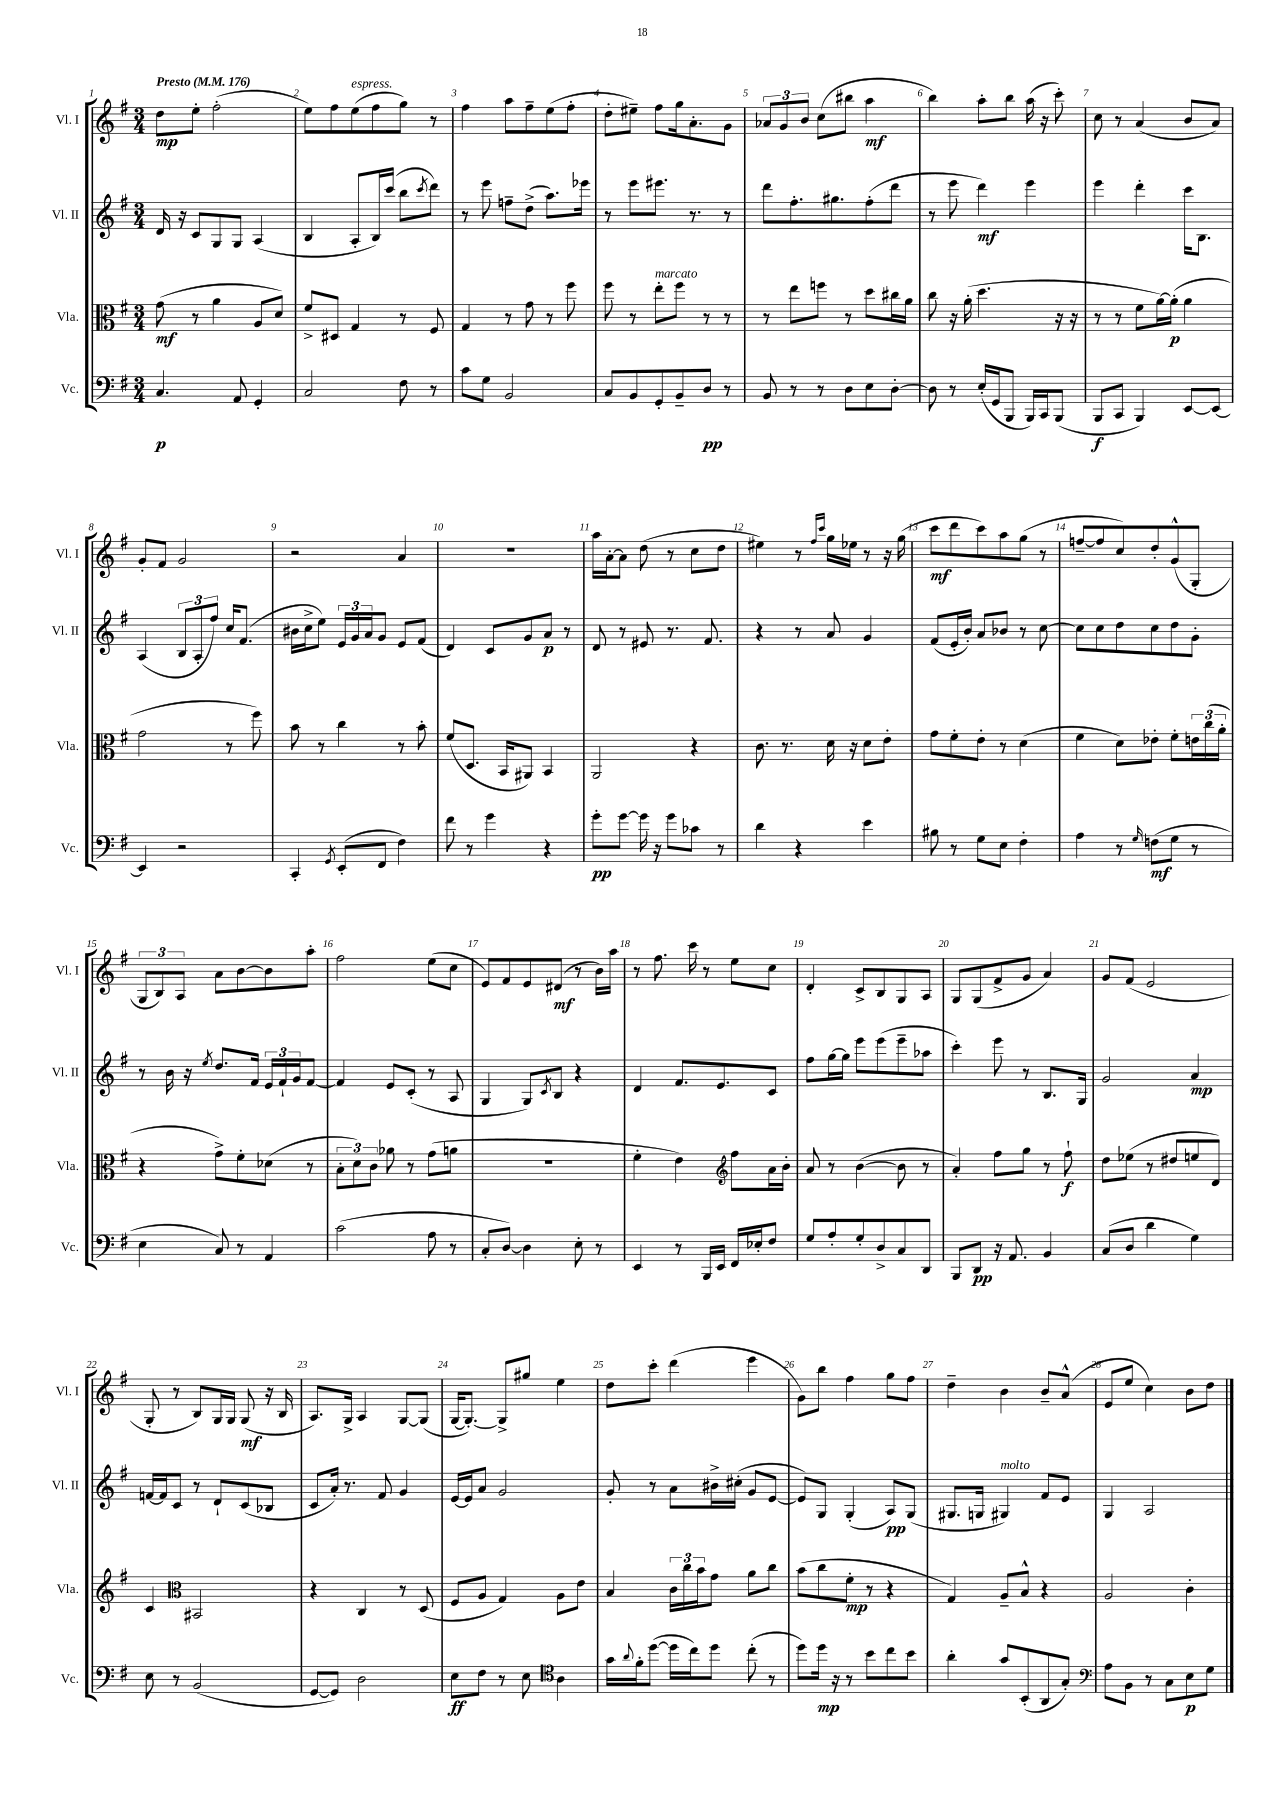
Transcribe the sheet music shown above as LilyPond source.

<<
\new StaffGroup <<
\new Staff = "s0" \with { instrumentName = "Vl. I" shortInstrumentName = "Vl. I" } {
    \clef treble \key g \major \numericTimeSignature \time 3/4 \tempo "Presto" 4 = 176
    d''8\mp e''8-. fis''2-.( |
    e''8) fis''8 e''8^\markup { \italic "espress." }( fis''8 g''8) r8 |
    fis''4 a''8 fis''8-- e''8( fis''8-. |
    d''8-. eis''8--) fis''8 g''16 a'8.-. g'8 |
    \tuplet 3/2 { aes'8 g'8 b'8 } c''8( bis''8 a''4\mf |
    b''4) a''8-. b''8 a''16( r16 c'''8-.) |
    c''8 r8 a'4( b'8 a'8) |
    g'8-. fis'8 g'2 |
    r2 a'4 |
    R2. |
    a''16 a'16~-. a'8 d''8( r8 c''8 d''8 |
    eis''4) r8 \grace { fis''16 c'''16 } g''16 ees''16 r8 r16 g''16( |
    c'''8\mf d'''8 c'''8) a''8 g''8( r8 |
    f''8~-- f''8 c''8) d''8-. g'8-^( g8-. |
    \tuplet 3/2 { g8 b8) a8 } a'8 b'8~ b'8 a''8-. |
    fis''2 e''8( c''8 |
    e'8) fis'8 e'8 dis'8\mf( r8 b'16) a''16 |
    r8 fis''8. c'''16 r8 e''8 c''8 |
    d'4-. c'8-> b8 g8 a8 |
    g8 g8( fis'8-> g'8 a'4) |
    g'8 fis'8( e'2 |
    g8-. r8 b8) g16 g16 g8\mf( r16 b16 |
    a8.) g16-> a4 g8~ g8( |
    g16~ g8.~-.) g8-> gis''8 e''4 |
    d''8 c'''8-. d'''4( e'''4 |
    g'8) b''8 fis''4 g''8 fis''8 |
    d''4-- b'4 b'8-- a'8-^( |
    e'8 e''8 c''4) b'8 d''8 \bar "|." |
}
\new Staff = "s1" \with { instrumentName = "Vl. II" shortInstrumentName = "Vl. II" } {
    \clef treble \key g \major \numericTimeSignature \time 3/4
    d'16 r16 c'8 g8 g8 a4( |
    b4 a8-. b16) c'''16( b''8 \acciaccatura { c'''8 } d'''8) |
    r8 e'''8 f''8-- d''8->( a''8.) ees'''16 |
    r8 e'''8 eis'''8. r8. r8 |
    d'''8 fis''8.-. gis''8. fis''8-.( d'''8 |
    r8 e'''8 d'''4\mf) e'''4 |
    e'''4 d'''4-. c'''16 b8. |
    a4( \tuplet 3/2 { b8 a8-. fis''8) } c''16 fis'8.( |
    bis'16 c''16-> e''8) \tuplet 3/2 { e'16 g'16 a'16 } g'8 e'8 fis'8( |
    d'4) c'8 g'8 a'8\p r8 |
    d'8 r8 eis'8 r8. fis'8. |
    r4 r8 a'8 g'4 |
    fis'8( e'16-. b'16-.) a'8 bes'8 r8 c''8~ |
    c''8 c''8 d''8 c''8 d''8 g'8-. |
    r8 b'16 r16 \acciaccatura { e''8 } d''8. fis'16 \tuplet 3/2 { e'16 fis'16-! g'16 } fis'8~ |
    fis'4 e'8 c'8-.( r8 a8 |
    g4 g8) \acciaccatura { c'8 } b8 r4 |
    d'4 fis'8. e'8. c'8 |
    fis''8 g''16~ g''16 e'''8 e'''8( e'''8-- aes''8 |
    c'''4-.) e'''8 r8 b8. g16 |
    g'2 a'4\mp |
    f'16~ f'16 c'8 r8 d'8-! c'8( bes8 |
    c'8 a'16-.) r8. fis'8 g'4 |
    e'16~ e'16 a'8 g'2 |
    g'8-. r8 a'8 bis'16-> cis''16-.( g'8 e'8~ |
    e'8) g8 g4-.( a8\pp) g8( |
    gis8. g16 gis4^\markup { \italic "molto" }) fis'8 e'8 |
    g4 a2 \bar "|." |
}
\new Staff = "s2" \with { instrumentName = "Vla." shortInstrumentName = "Vla." } {
    \clef alto \key g \major \numericTimeSignature \time 3/4
    g'8\mf( r8 a'4 a8 d'8) |
    fis'8-> dis8 g4 r8 fis8 |
    g4 r8 g'8 r8 fis''8 |
    fis''8 r8 e''8-.^\markup { \italic "marcato" } fis''8 r8 r8 |
    r8 e''8 f''8 r8 d''8 cis''16 a'16 |
    c''8 r16 a'16-.( d''4. r16 r16 |
    r8 r8 fis'8 a'16~) a'16-.\p( a'4 |
    g'2 r8 fis''8) |
    b'8 r8 c''4 r8 b'8-. |
    fis'8( d8. b,16 ais,8) b,4 |
    a,2 r4 |
    c'8. r8. d'16 r16 d'8 e'8-. |
    g'8 fis'8-. e'8-. r8 d'4( |
    fis'4 d'8) ees'8-. fis'8-. \tuplet 3/2 { e'16 c''16( a'16-. } |
    r4 g'8->) fis'8-. des'8( r8 |
    \tuplet 3/2 { b8-. d'8) c'8 } aes'8 r8 g'8( a'8 |
    R2. |
    fis'4-. e'4) \clef treble fis''8 a'16 b'16-. |
    a'8 r8 b'4~( b'8 r8 |
    a'4-.) fis''8 g''8 r8 fis''8-!\f |
    d''8 ees''8( r8 dis''8 e''8 d'8) |
    c'4 \clef alto bis,2 |
    r4 c4 r8 d8( |
    fis8 a8 g4) a8 e'8 |
    b4 \tuplet 3/2 { c'16 c''16 b'16 } g'8 a'8 c''8 |
    b'8( c''8 fis'8-.\mp r8 r4 |
    g4) a8-- b8-^ r4 |
    a2 c'4-. \bar "|." |
}
\new Staff = "s3" \with { instrumentName = "Vc." shortInstrumentName = "Vc." } {
    \clef bass \key g \major \numericTimeSignature \time 3/4
    c4.\p a,8 g,4-. |
    c2 fis8 r8 |
    c'8 g8 b,2 |
    c8 b,8 g,8-. b,8-- d8\pp r8 |
    b,8 r8 r8 d8 e8 d8~-. |
    d8 r8 e16-.( g,16 b,,8 b,,16) c,16 b,,8( |
    b,,8\f c,8 b,,4) e,8~ e,8~ |
    e,4 r2 |
    c,4-. \acciaccatura { g,8 } e,8-.( fis,8 fis4) |
    fis'8 r8 g'4 r4 |
    g'8-.\pp g'8~ g'16 r16 g'8 ces'8 r8 |
    d'4 r4 e'4 |
    bis8 r8 g8 e8 fis4-. |
    a4 r8 \grace { g16 } f8\mf( g8 r8 |
    e4 c8) r8 a,4 |
    c'2( a8 r8 |
    c8-. d8~) d4 e8-. r8 |
    e,4 r8 b,,16 e,16 fis,16 ees16-. fis8 |
    g8 a8-. g8-. d8-> c8 d,8 |
    b,,8 d,8\pp r16 a,8. b,4 |
    c8( d8 d'4 g4) |
    e8 r8 b,2( |
    g,8~ g,8) d2 |
    e8\ff fis8 r8 e8 \clef tenor a4 |
    g'16 \appoggiatura { a'8 } fis'16-. d''8~( d''16 c''16) d''8 c''8-.( r8 |
    d''8) d''16\mp r16 r8 b'8 c''8 b'8 |
    a'4-. g'8 b,8-.( a,8 g8-.) |
    \clef bass a8 b,8 r8 c8 e8\p g8 \bar "|." |
}
>>
>>
\layout { \context { \Score \override BarNumber.break-visibility = ##(#f #t #t) barNumberVisibility = #all-bar-numbers-visible } }
